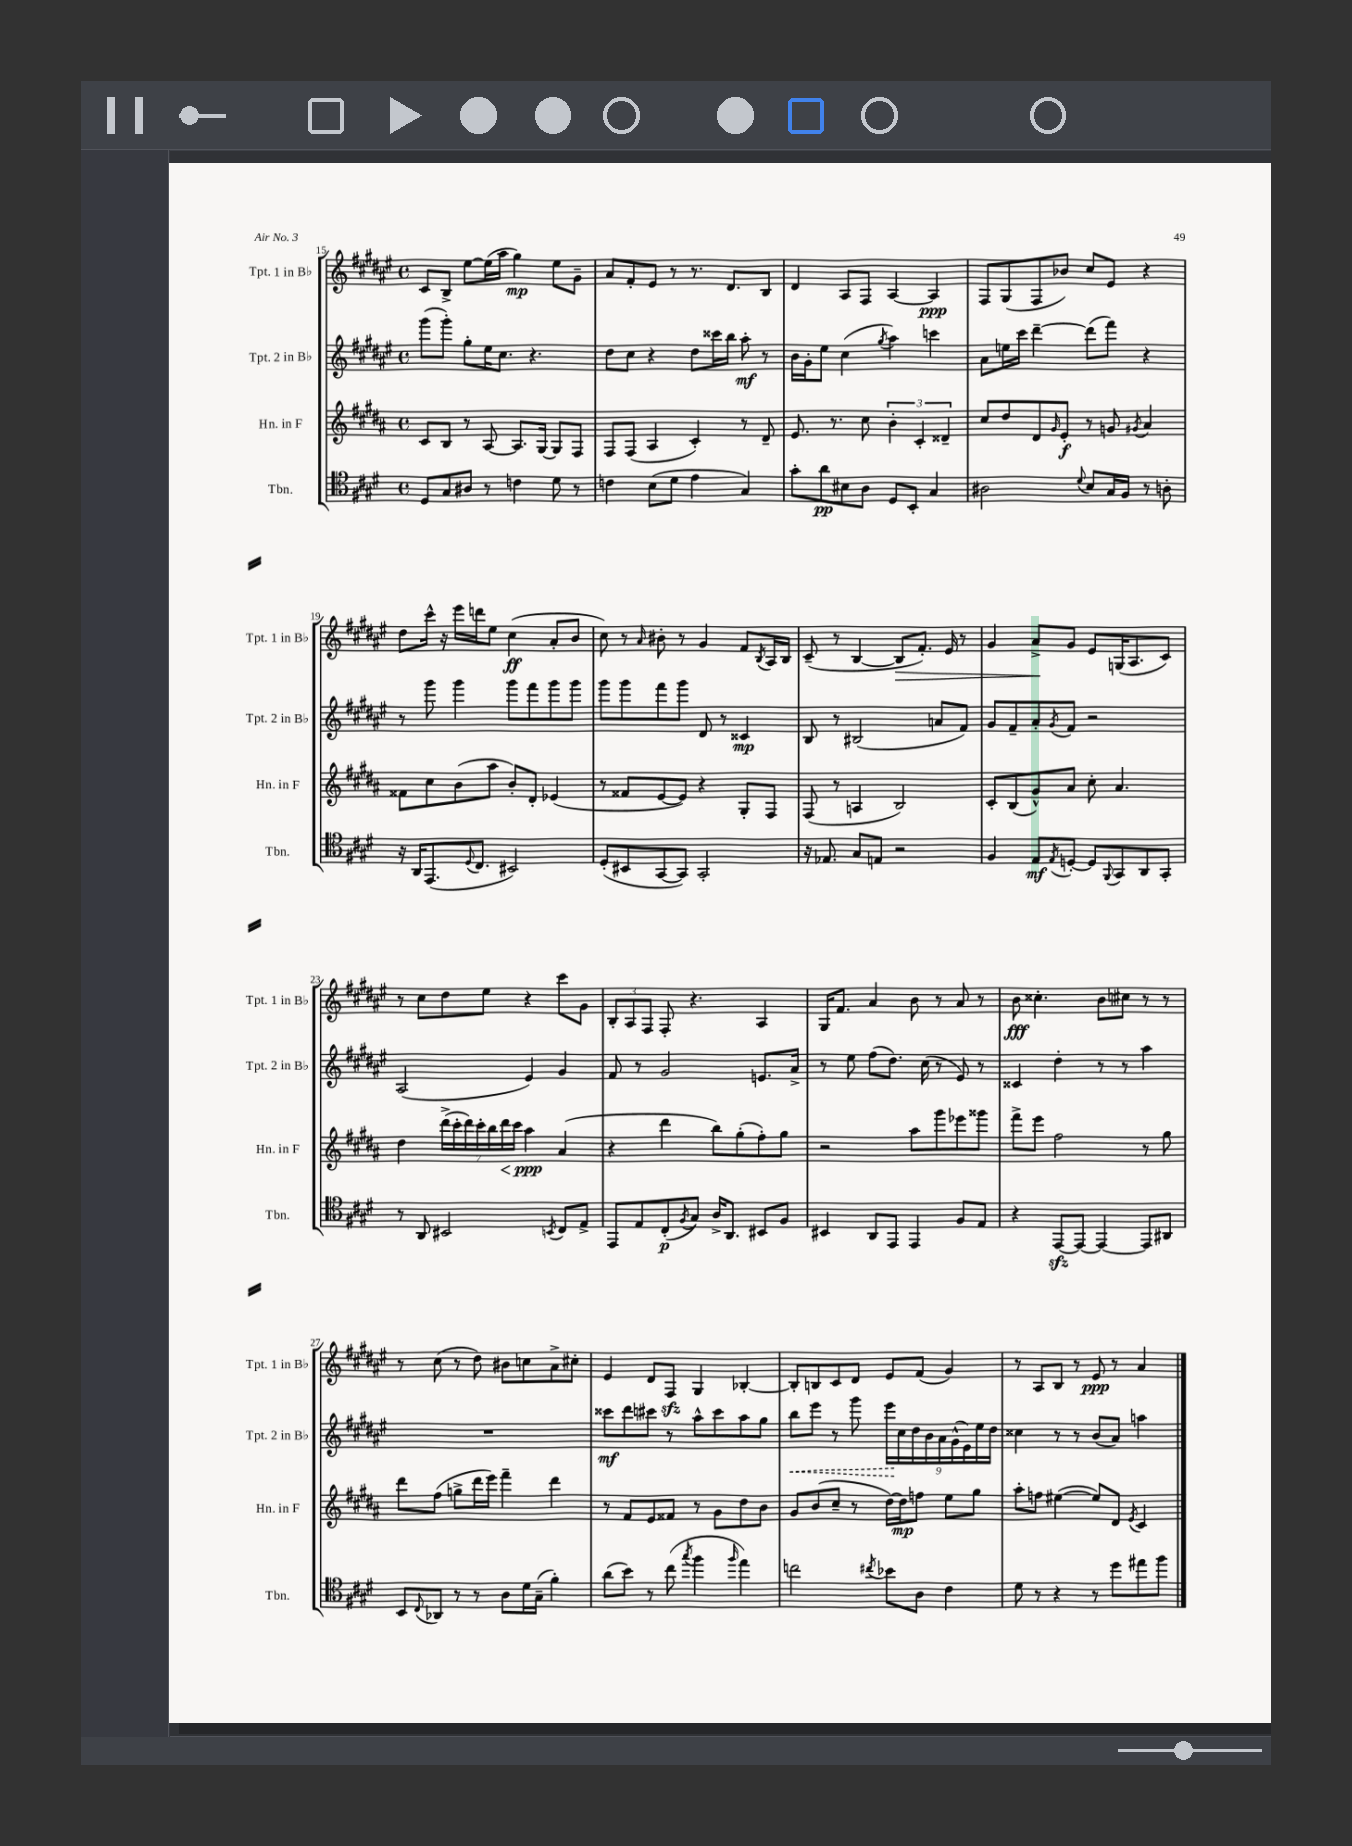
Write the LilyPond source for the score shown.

<<
\new StaffGroup <<
\new Staff = "s0" \with { instrumentName = "Tpt. 1 in Bb" shortInstrumentName = "Tpt. 1 in Bb" } {
    \clef treble \key fis \major \defaultTimeSignature \time 4/4
    cis'8 b8-> eis''8~ eis''16( ais''16 gis''4\mp) eis''8 gis'8-- |
    ais'8 fis'8-. eis'8 r8 r8. dis'8. b8 |
    dis'4 ais8 fis8 ais4~ ais4\ppp |
    fis8 gis8( fis8 bes'8) cis''8 eis'8 r4 |
    dis''8 cis'''16-^ r16 eis'''16 d'''16 eis''8 cis''4\ff( ais'8-. b'8 |
    cis''8) r8 \grace { ais'16 } bis'8-. r8 gis'4 fis'8 \acciaccatura { b8 } ais16 b16 |
    cis'8--( r8 b4~ b8\> fis'8.-.) eis'16 r8 |
    gis'4 ais'8->\! gis'8 eis'8 g16( ais8. cis'8) |
    r8 cis''8 dis''8 eis''8 r4 cis'''8 gis'8 |
    \tuplet 3/2 { b8-. ais8 fis8 } fis8-. r4. ais4 |
    gis16 fis'8. ais'4 b'8 r8 ais'8 r8 |
    b'8\fff cisis''4.-. b'8 cis''8 r8 r8 |
    r8 cis''8( r8 dis''8) bis'8 c''8 ais'8-> cis''8-. |
    eis'4 dis'8 fis8\sfz gis4 bes4~-. |
    bes8-. b8 cis'8 dis'8 eis'8 fis'8( gis'4) |
    r8 ais8 b8 r8 eis'8\ppp r8 ais'4 \bar "|." |
}
\new Staff = "s1" \with { instrumentName = "Tpt. 2 in Bb" shortInstrumentName = "Tpt. 2 in Bb" } {
    \clef treble \key fis \major \defaultTimeSignature \time 4/4
    gis'''8( gis'''8-.) gis''8-. eis''16 cis''8. r4. |
    dis''8 cis''8 r4 dis''8 cisis'''16 b''16 ais''8-.\mf r8 |
    b'16 gis'16-. eis''8 cis''4( \acciaccatura { gis''8 } ais''4) c'''4 |
    ais'8 e''16 cis'''16 dis'''4~-- dis'''8( fis'''8) r4 |
    r8 gis'''8 gis'''4 gis'''8 fis'''8 gis'''8 gis'''8 |
    gis'''8 gis'''8 fis'''8 gis'''8 dis'8 r8 cisis'4\mp |
    b8 r8 bis2( a'8 fis'8) |
    gis'8 fis'8-- ais'8-. \acciaccatura { gis'8 } fis'8 r2 |
    ais2( eis'4) gis'4 |
    fis'8 r8 gis'2 e'8. ais'16-> |
    r8 eis''8 fis''8( dis''8.) cis''16( r8 eis'8) r8 |
    cisis'4 dis''4-. r8 r8 ais''4 |
    R1 |
    cisis'''8\mf dis'''8 cis'''8 r8 ais''8-^ cis'''8 ais''8 gis''8 |
    \once \override Hairpin.style = #'dashed-line b''8\< eis'''8 r8 gis'''8 \tuplet 9/8 { eis'''16\! cis''16 dis''16 b'16 ais'16 gis'16-^( eis'16) eis''16 dis''16 } |
    cisis''4 r8 r8 b'8( ais'8) a''4 \bar "|." |
}
\new Staff = "s2" \with { instrumentName = "Hn. in F" shortInstrumentName = "Hn. in F" } {
    \clef treble \key b \major \defaultTimeSignature \time 4/4
    cis'8 b8 r8 ais8~ ais8. gis16~ gis8 fis8 |
    fis8 fis8( ais4 cis'4-.) r8 dis'8-- |
    e'8. r8. cis''8 \tuplet 3/2 { b'4-. cis'4-. disis'4-- } |
    cis''8 dis''8 dis'8 \grace { gis'16 } e'8-.\f r8 g'8 \acciaccatura { gis'8 } ais'4 |
    fisis'8 cis''8 b'8( ais''8 b'8-.) dis'8-. ees'4( |
    r8 fisis'8 e'8~ e'8) r4 gis8-. fis8 |
    fis8( r8 a4 b2) |
    cis'8-. b8( gis'8-^) ais'8 cis''8-. ais'4. |
    dis''4 \tuplet 7/4 { dis'''16->( cis'''16-. dis'''16) cis'''16-. b''16 dis'''16\< cis'''16 } ais''4\ppp\! ais'4( |
    r4 dis'''4 b''8) gis''8-.( fis''8-.) gis''8 |
    r2 ais''8 gis'''8 ees'''8 gisis'''8 |
    fis'''8-> e'''8 fis''2 r8 gis''8 |
    dis'''8 fis''8( g''8-> dis'''16 e'''16) fis'''4-- dis'''4 |
    r8 fis'8 e'8 fisis'8 r8 gis'8 dis''8 b'8 |
    gis'8 b'8( cis''8-- r8 dis''16~) dis''16\mp f''8 e''8 gis''8 |
    ais''8-. f''8 eis''4~( eis''8) dis'8 \acciaccatura { e'8 } cis'4 \bar "|." |
}
\new Staff = "s3" \with { instrumentName = "Tbn." shortInstrumentName = "Tbn." } {
    \clef tenor \key e \major \defaultTimeSignature \time 4/4
    dis8 gis8 ais8 r8 c'4 dis'8 r8 |
    c'4 b8( dis'8 e'4 gis4) |
    gis'8-. a'8\pp bis8 a8 dis8 b,8-. gis4 |
    ais2 \appoggiatura { dis'8 } b8 gis16 fis16 r8 a8-. |
    r16 a,16 e,8.( \appoggiatura { dis8 } cis8. bis,2) |
    dis8-.( bis,8 gis,8~ gis,8) gis,2-. |
    r16 ees8. gis8 e8 r2 |
    fis4 e8\mf \acciaccatura { e8 } d8~-. d8 \appoggiatura { fis,8 } gis,8 a,8 gis,8-. |
    r8 a,8 bis,2 \acciaccatura { b,8 } cis8 e8-> |
    e,8 e8 cis8-.\p( \acciaccatura { fis8 } gis8) a16-> a,8. bis,8 fis8 |
    bis,4 a,8 e,8 e,4 fis8 e8 |
    r4 e,8~\sfz e,8~ e,4~ e,8 ais,8 |
    b,8 \appoggiatura { cis8 } aes,8 r8 r8 a8 dis'16 gis16--( fis'4-.) |
    a'8( b'8) r8 cis''8( \acciaccatura { gis''8 } fis''4 \grace { fis''16 } e''4) |
    c''2 \acciaccatura { cis''8 } bes'8 a8 cis'4 |
    dis'8 r8 r4 r8 dis''8 eis''8 fis''8 \bar "|." |
}
>>
>>
\layout { \context { \Score currentBarNumber = #15 } }
